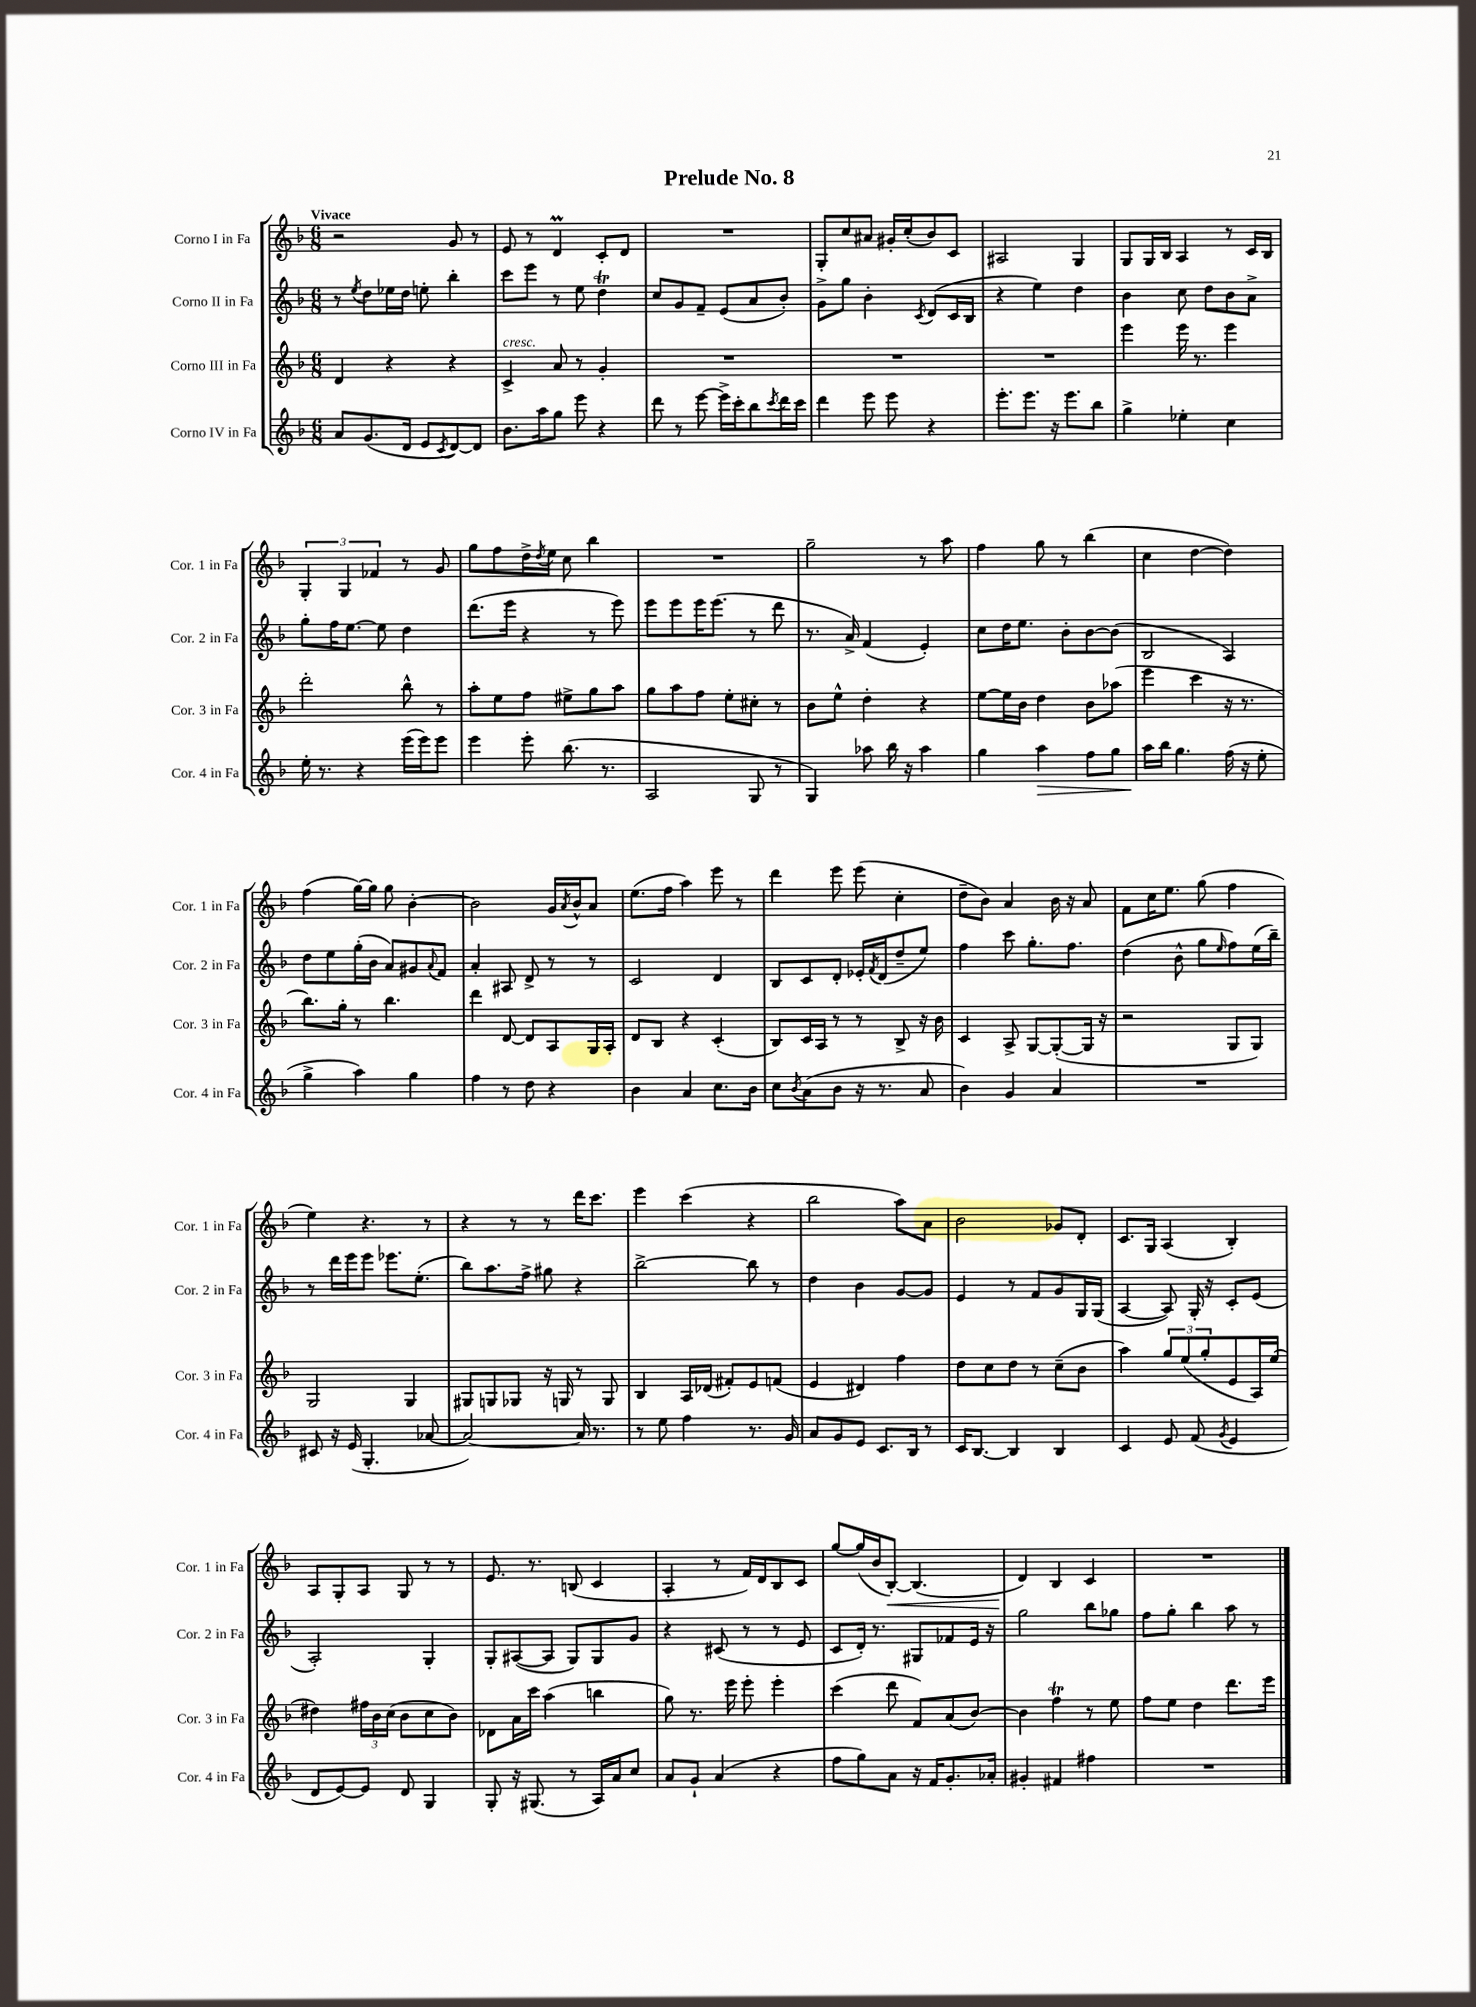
\header { title = "Prelude No. 8" }
<<
\new StaffGroup <<
\new Staff = "s0" \with { instrumentName = "Corno I in Fa" shortInstrumentName = "Cor. 1 in Fa" } {
    \clef treble \key f \major \numericTimeSignature \time 6/8 \tempo "Vivace"
    r2 g'8 r8 |
    e'8 r8 d'4\prall c'8-. d'8 |
    R2. |
    g8-. c''8 ais'8 gis'16-. c''16-.( bes'8) c'8 |
    ais2 g4 |
    g8 g16 bes16 a4 r8 c'16 bes16 |
    \tuplet 3/2 { g4-. g4 fes'4 } r8 g'8 |
    g''8 f''8 d''16-> \acciaccatura { d''8 } e''16 c''8 bes''4 |
    R2. |
    g''2-- r8 a''8 |
    f''4 g''8 r8 bes''4( |
    c''4 d''4~ d''4) |
    f''4( g''16~) g''16 g''8 bes'4~-. |
    bes'2 g'16 \acciaccatura { a'8 } bes'16-^ a'8 |
    e''8.( f''16 a''4) e'''8 r8 |
    d'''4 e'''8 e'''8( c''4-. |
    d''8-- bes'8) a'4 bes'16 r16 a'8 |
    f'8 c''16 e''8. g''8( f''4 |
    e''4) r4. r8 |
    r4 r8 r8 d'''16 c'''8. |
    e'''4 c'''4( r4 |
    bes''2 a''8) a'8 |
    bes'2 ges'8 d'8-. |
    c'8. g16 a4( bes4-.) |
    a8 g8-. a8 g8 r8 r8 |
    e'8. r8. b8( c'4 |
    a4-. r8 f'16) d'16 bes8 c'8 |
    g''8~ g''16( bes'16 bes8~-.\<) bes4.( |
    d'4\!) bes4 c'4 |
    R2. \bar "|." |
}
\new Staff = "s1" \with { instrumentName = "Corno II in Fa" shortInstrumentName = "Cor. 2 in Fa" } {
    \clef treble \key f \major \numericTimeSignature \time 6/8
    r8 \acciaccatura { e''8 } d''8 ees''16 d''16 e''8-. bes''4-. |
    c'''8 e'''8 r8 e''8 d''4\trill |
    c''8 g'8 f'8-- e'8( a'8 bes'8-.) |
    g'8-> g''8 bes'4-. \acciaccatura { c'8 } d'8( c'16 bes16 |
    r4 e''4) d''4 |
    bes'4 c''8 d''8 bes'8 a'8-> |
    g''8-. f''16 e''8.~ e''8 d''4 |
    d'''8.( e'''16 r4 r8 e'''8) |
    e'''8 e'''8 e'''16 e'''8.( r8 d'''8 |
    r8. a'16->) f'4( e'4-.) |
    c''8 d''16 e''8. bes'8-. bes'8~ bes'8( |
    bes2 a4) |
    d''8 e''8 g''16-.( bes'16 a'8) gis'8 \appoggiatura { a'8 } f'8 |
    a'4-. ais8 d'8-> r8 r8 |
    c'2 d'4 |
    bes8 c'8 d'8-. ees'16-. \acciaccatura { f'8 } d'16( d''8-- e''8) |
    f''4 c'''8 g''8.-. f''8. |
    d''4( bes'8-^ g''8 \grace { e''16 } f''8) e''16( bes''16--) |
    r8 d'''16 e'''16 e'''8 ees'''8. e''8.-.( |
    bes''8) a''8. f''16-> gis''8 r4 |
    bes''2~-> bes''8 r8 |
    d''4 bes'4 g'8~ g'8 |
    e'4 r8 f'8 g'8 g16 g16( |
    a4~ a8) g16-. r16 c'8-. e'8( |
    a2-.) g4-. |
    g8-. ais8~( ais8 g8) g8 g'8 |
    r4 cis'8( r8 r8 e'8 |
    c'8 d'16-.) r8. gis8 fes'8 e'16 r16 |
    g''2 bes''8 ges''8 |
    f''8 g''8-. bes''4 a''8 r8 \bar "|." |
}
\new Staff = "s2" \with { instrumentName = "Corno III in Fa" shortInstrumentName = "Cor. 3 in Fa" } {
    \clef treble \key f \major \numericTimeSignature \time 6/8
    d'4 r4 r4 |
    c'4->^\markup { \italic "cresc." } a'8 r8 g'4-. |
    R2. |
    R2. |
    R2. |
    e'''4 e'''16 r8. e'''4 |
    d'''2-. bes''8-^ r8 |
    a''8-. e''8 f''8 eis''8-> g''8 a''8 |
    g''8 a''8 f''8 e''8-. cis''8-. r8 |
    bes'8 e''8-^ d''4-. r4 |
    e''8~ e''16 bes'16 d''4 bes'8 aes''8( |
    e'''4 c'''4 r16 r8. |
    bes''8.) g''16-. r8 bes''4. |
    d'''4 d'8~ d'8 a8 g16 a16-. |
    d'8 bes8 r4 c'4-.( |
    bes8) c'16 a16 r8 r8 bes8-> r16 bes'16 |
    c'4 a8-> g8~ g8~-.( g16 r16 |
    r2 g8 g8) |
    g2 g4 |
    gis8 g8 ges8 r16 g16 r8 g8 |
    bes4 a16 des'16( fis'8-.) e'8 f'8( |
    e'4 dis'4) f''4 |
    d''8 c''8 d''8 r8 c''8--( bes'8 |
    a''4) \tuplet 3/2 { g''8 e''8( g''8-. } e'8 a16) e''16( |
    dis''4) \tuplet 3/2 { fis''16 bes'16 c''16( } bes'8 c''8 bes'8) |
    des'8 a'16 c'''16 a''4( b''4 |
    g''8) r8. e'''16 e'''8-. e'''4-. |
    c'''4( d'''8 f'8) a'8( bes'8~) |
    bes'4 f''4\trill r8 e''8 |
    f''8 e''8 d''4 d'''8. e'''16 \bar "|." |
}
\new Staff = "s3" \with { instrumentName = "Corno IV in Fa" shortInstrumentName = "Cor. 4 in Fa" } {
    \clef treble \key f \major \numericTimeSignature \time 6/8
    a'8 g'8.( d'16 e'8 \acciaccatura { c'8 } d'8~) d'8 |
    bes'8. a''16 g''8 e'''8 r4 |
    d'''8 r8 e'''8~ e'''16-> c'''16-. bes''8 \acciaccatura { c'''8 } d'''16 c'''16 |
    d'''4 e'''8 e'''8 r4 |
    e'''8.-. e'''8. r16 e'''8. bes''8 |
    g''4-> ees''4-. c''4 |
    e''16-. r8. r4 e'''16( e'''16) e'''8 |
    e'''4 e'''8-. bes''8.( r8. |
    a2 g8 r8 |
    g4) aes''8 bes''16 r16 aes''4 |
    g''4 a''4\> f''8 g''8 |
    a''16\! bes''16 g''4. f''16( r16 e''8-. |
    g''4-> a''4) g''4 |
    f''4 r8 d''8 r4 |
    bes'4 a'4 c''8. bes'16 |
    c''8 \acciaccatura { bes'8 } a'8( bes'8 r16 r8. a'8 |
    bes'4) g'4 a'4 |
    R2. |
    cis'8 r16 e'16( g4.-. aes'8~ |
    aes'2~) aes'16 r8. |
    r8 e''8 f''4 r8. g'16 |
    a'8 g'8 e'8 c'8. bes16 r8 |
    c'16 bes8.~ bes4 bes4 |
    c'4 e'8 f'8( \acciaccatura { g'8 } e'4 |
    d'8 e'8~) e'8 d'8 g4 |
    g8-. r16 gis8.( r8 a16) a'16 c''8 |
    a'8 g'8-! a'4( r4 |
    f''8 g''8) a'8 r16 f'16 g'8.-. aes'16-. |
    gis'4-. fis'4 fis''4 |
    R2. \bar "|." |
}
>>
>>
\layout { \context { \Score \remove "Bar_number_engraver" } }
